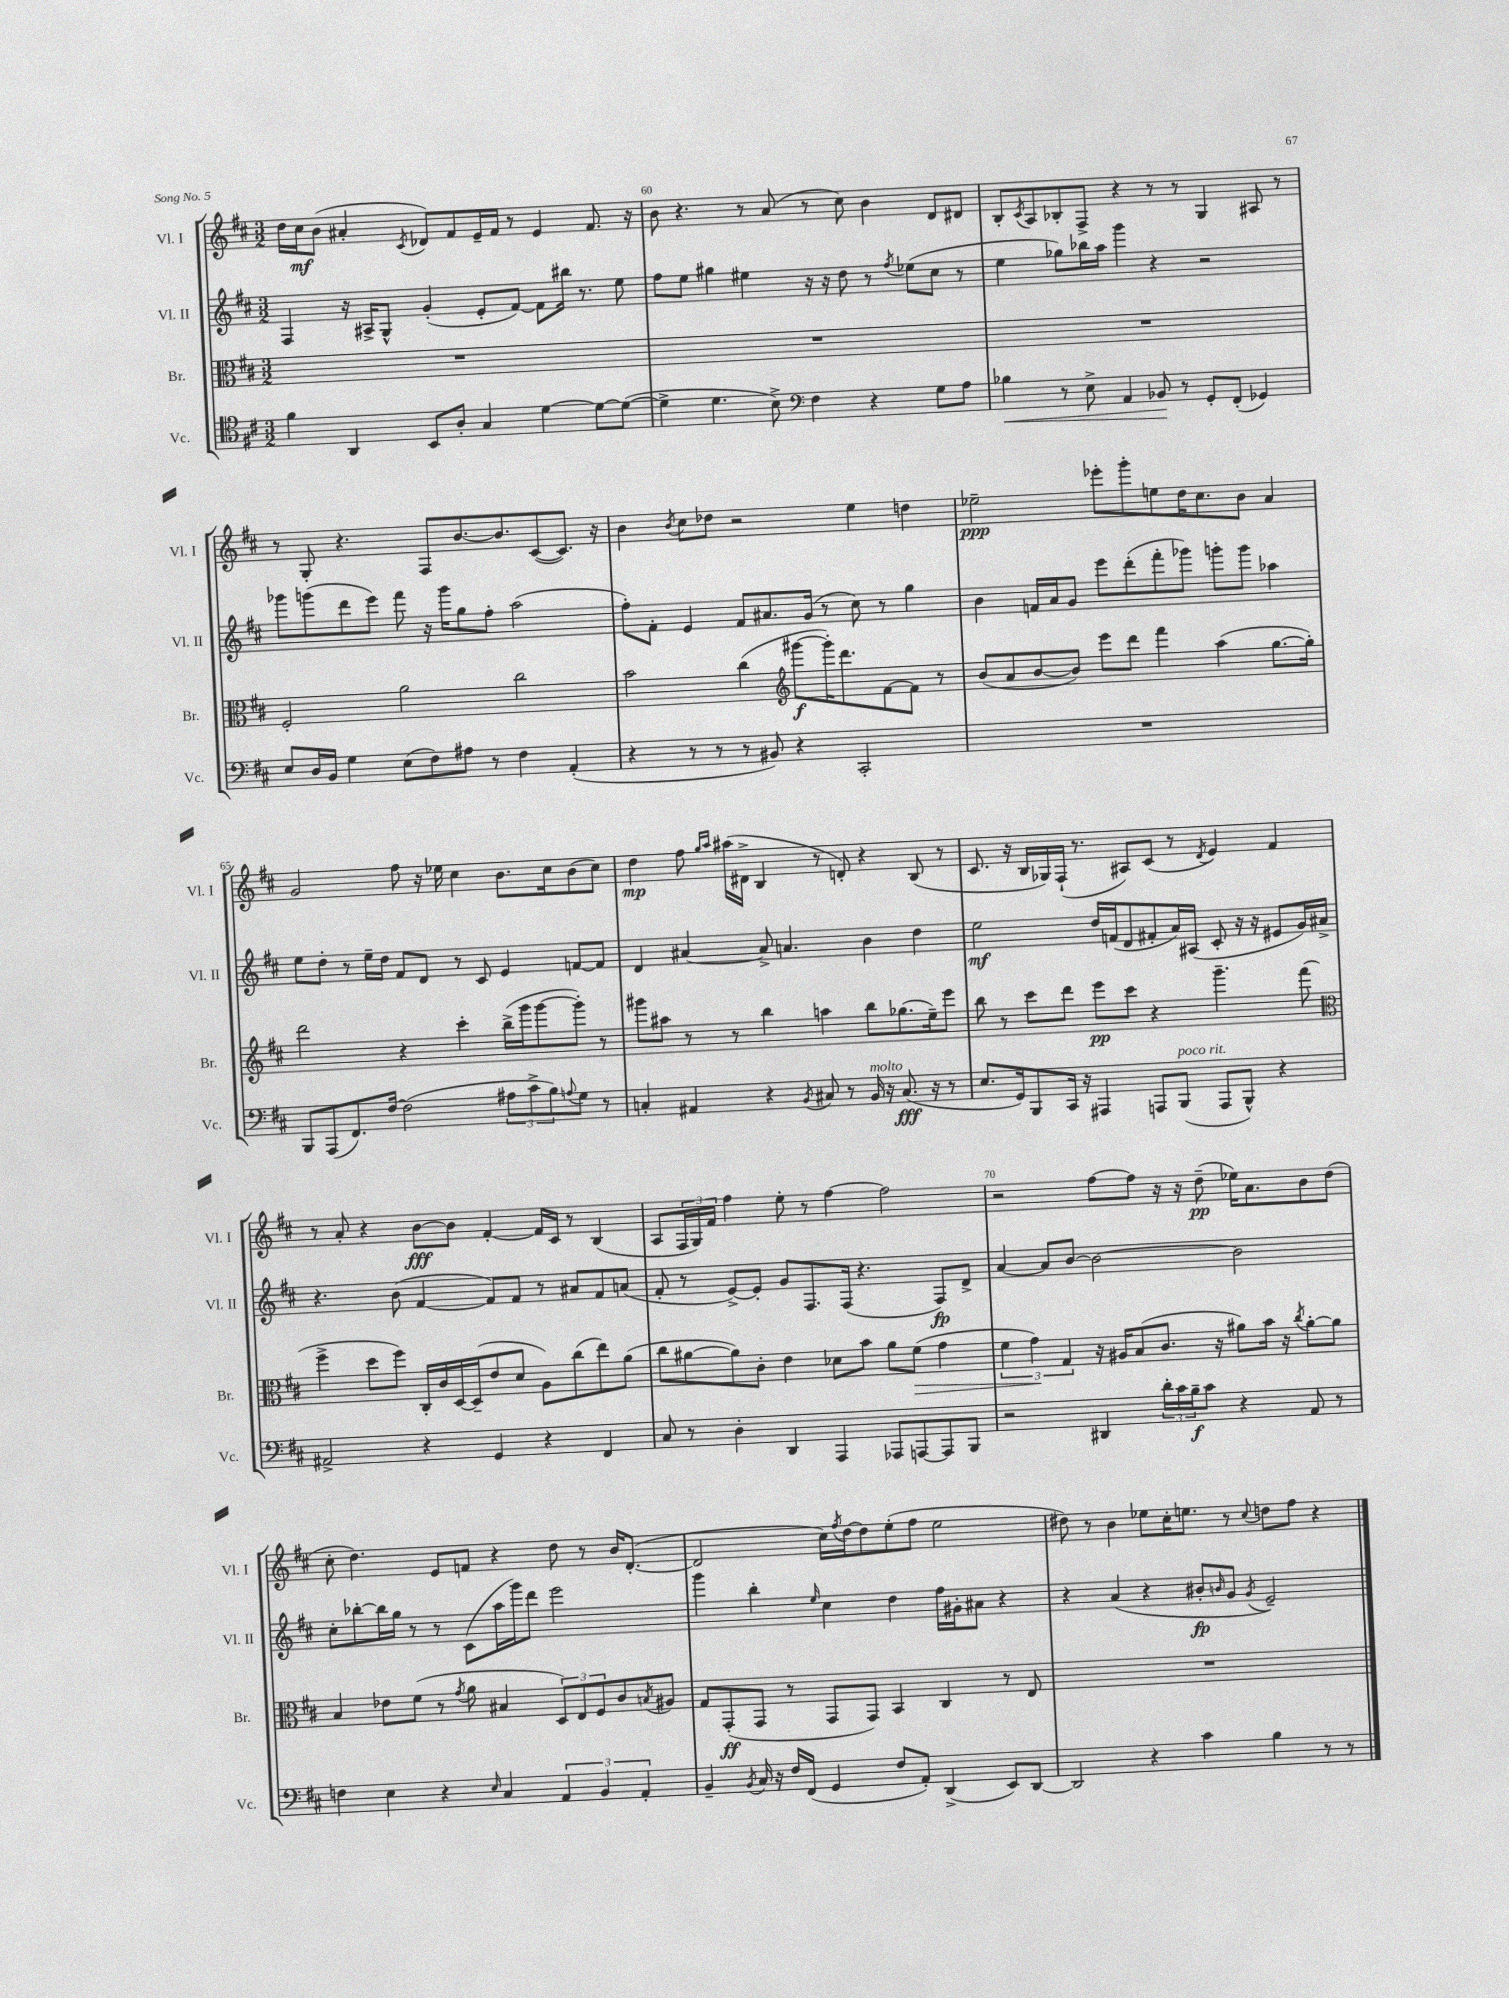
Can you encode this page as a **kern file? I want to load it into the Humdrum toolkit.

**kern	**kern	**kern	**kern
*staff4	*staff3	*staff2	*staff1
*clefC4	*clefC3	*clefG2	*clefG2
*k[f#c#]	*k[f#c#]	*k[f#c#]	*k[f#c#]
*M3/2	*M3/2	*M3/2	*M3/2
4f#	1.r	4F#	16dd
.	.	.	16cc#
.	.	.	(8b
4AA	.	16r	4a#'
.	.	16A#^	.
.	.	8G^^	.
.	.	.	8qc#
8BB	.	(4g'	8d-)
8A'	.	.	8f#
4G	.	8e'	16e~
.	.	.	16f#
.	.	[8f#)	8r
[4d	.	8f#]	4e
.	.	16bb#	.
.	.	8.r	.
8d_	.	.	8.f#
(8d_	.	8ee	.
.	.	.	16r
=	=	=	=
4d^]	1.r	8ff#	8b
.	.	8ee	4.r
4.d	.	4gg#	.
.	.	4ee#	8r
8B^)	.	.	(8a
*clefF4	*	*	*
4F#	.	16r	8r
.	.	16r	.
.	.	8dd	8cc#)
4r	.	8r	4b
.	.	8qff#	.
.	.	(8ee-	.
8G	.	8cc#	8d
8A	.	8r	8d#
=	=	=	=
4B-	1.r	4ee	8B'
.	.	.	8qc#
.	.	.	8A
8r	.	8gg-)	8B-'
8E^	.	16bb-	8F#^
.	.	16aa	.
4AA	.	4ggg	4r
8BB-	.	4r	8r
8r	.	.	8r
8GG'	.	2r	4G
(8FF#'	.	.	.
4GG-)	.	.	8A#
.	.	.	8r
=	=	=	=
8E	2F#'	8ggg-	8r
16D	.	(8ggg	8G'
16BB	.	.	.
4G	.	8ddd	4.r
.	.	8eee)	.
(8E	2a	8fff#	.
8F#)	.	16r	8F#
.	.	16ggg	.
8A#	.	8gg	[8.b
8r	.	8ff#'	.
.	.	.	8.b]
4F#	2cc#	(2aa	.
.	.	.	([8c#
(4AA'	.	.	8.c#])
.	.	.	16r
=	=	=	=
4r	2b	8ff#')	4b
.	.	8f#'	.
.	.	.	8qb
8r	.	4e	8cc#
8r	.	.	8dd-
8r	(4cc#	8f#	2r
8BB#)	.	8.a#	.
*	*clefG2	*	*
4r	[8ggg#	.	.
.	.	(16g	.
.	16ggg#'])	8r	.
.	8.ddd	.	.
2CC#'	.	8cc#)	4ee
.	[8f#	8r	.
.	8f#]	4gg	4dd
.	8r	.	.
=	=	=	=
1.r	(8b	4b	2ee-~
.	8a	.	.
.	[8b	16f	.
.	.	16a	.
.	8b])	8g	.
.	8eee	8eee	8eee-'
.	8ddd	(8ddd'	8ggg'
.	4fff#	8fff#'	8ee
.	.	8ggg-)	16dd
.	.	.	8.cc#
.	(4aa	8ggg'	.
.	.	8ggg	8b
.	[8.gg	4aa-	4a
.	16gg'])	.	.
=	=	=	=
8BBB	2ddd	8ee	2g
(8AAA	.	8dd'	.
8.FF#)	.	8r	.
.	.	16ee~	.
[16F#	.	16dd	.
(2F#]	4r	8f#	8ff#
.	.	8d	16r
.	.	.	16ee-
.	4ccc#'	8r	4cc#
.	.	8c#	.
12A#	(16bb^	4e	8.b
.	16ggg	.	.
12c#^	.	.	.
.	[8ggg	.	.
12B)	.	.	.
.	.	.	16cc#
8qqA	.	.	.
8G	8ggg'])	[8f	(8b
8r	8r	8f]	8cc#)
=	=	=	=
4C'	8ggg#	4d	4dd
.	8aa#	.	.
4AA#	8r	[4a#	8ff#
.	.	.	16qqgg
.	.	.	16qqaa
.	8r	.	(16aa#
.	.	.	16d#^
4r	4bb	8a#^]	4B
.	.	4.a	.
8qBB	.	.	.
8C#	4aa	.	8r
8r	.	.	8d')
16BB	8bb	4b	4r
16r	.	.	.
(8.C#	(8.gg-	.	.
.	.	4dd	(8B
16r	16ee~)	.	.
8r	8eee	.	8r
=	=	=	=
8.E	8bb	2ee	8.c#
.	8r	.	.
16GG)	.	.	16r
8BBB	8ccc#	.	16B
.	.	.	16G-)
16CC#	8ddd	.	(16F#`
16r	.	.	8.r
4AAA#	8eee	16dd	.
.	.	(16f	.
.	8ccc#	8d	8A#)
8AAA	4r	8f#'	(8c#
(8BBB	.	16a)	8r
.	.	(16A#	.
.	.	.	8qd
8AAA	4.ggg~	8c#'	4e)
8BBB^^)	.	16r	.
.	.	16r	.
4r	.	8e#	4f#
.	(8fff#	16g)	.
.	.	16a#^	.
=	=	=	=
*	*clefC3	*	*
2AA#^	4ff#^	4.r	8r
.	.	.	8a'
.	8dd	.	4r
.	8ff#)	(8b	.
4r	16C#'	[4f#	[8b
.	16c#	.	.
.	[16D	.	8b]
.	(16D~]	.	.
4GG	8e	8f#])	[4f#'
.	8d	8f#	.
4r	8A)	8r	16f#]
.	.	.	16c#
.	(8cc#	8a#	8r
4FF#	8ee)	8f#	(4B
.	(8a	(8a	.
=	=	=	=
8C#	8cc#	8f#'	8A
8r	[8a#	8r	24F#
.	.	.	24G)
.	.	.	24f#
4D'	8a#])	[8e^)	4ff#
.	8c#'	8e']	.
4DD	4e	8g	8ee'
.	.	8.F#	8r
4AAA	8d-	.	[4ff#
.	.	(16F#	.
.	8b	4.r	.
8AAA-	8a#	.	2ff#]
[8AAA	(8f#	.	.
8AAA]	4g	8F#)	.
8BBB	.	8d^	.
=	=	=	=
2r	6f#	[4a	2r
.	6g)	.	.
.	.	8a]	.
.	6G	.	.
.	.	[8b	.
4DD#	16r	2b_	[8ff#
.	16A#	.	.
.	(8B	.	8ff#]
24d'	8.c#	.	16r
24c#	.	.	.
.	.	.	16r
24B~	.	.	.
8c#	.	.	(8dd~
.	16r	.	.
4r	8a#)	2b]	16ee-)
.	.	.	8.a
.	16b	.	.
.	16r	.	.
.	8qcc#	.	.
8AA	[8a#'	.	8b
8r	8a#]	.	(8dd
=	=	=	=
4F	4B	8cc#'	8cc#'
.	.	[8bb-'	4.dd)
4E	8e-	16bb-]	.
.	.	16gg	.
.	(8f#	8r	.
4r	8r	8r	8e
.	8qg	.	.
.	8a	(8c#	8f
16qqE	.	.	.
4C#	4B#	16aa	4r
.	.	16ggg)	.
.	.	8ddd	.
6AA	12D)	2eee	8dd
.	12E	.	.
.	.	.	8r
6BB	12F#	.	.
.	8c#	.	16b
.	.	.	([8.d'
6AA'	.	.	.
.	8qB	.	.
.	8A#	.	.
=	=	=	=
4BB~	8G	4ggg	2d]
.	(8GG'	.	.
8qBB	.	.	.
16C#	8GG	4bb'	.
16r	.	.	.
16F#	8r	.	.
(16FF#	.	.	.
.	.	16qqee	.
4GG	8GG	4cc#	16cc#)
.	.	.	8qff#
.	.	.	[16dd
.	8GG)	.	8dd]
8F#	4BB	4dd	(8ee'
8AA')	.	.	8ff#
(4DD^	4C#	16ff#	2ee
.	.	16g#'	.
.	.	8a#	.
8EE)	8r	4r	.
[8DD	8E	.	.
=	=	=	=
2DD]	1.r	4r	8dd#)
.	.	.	8r
.	.	(4a	4b
4r	.	4r	8ee-
.	.	.	16cc#'
.	.	.	8.ee
4c#	.	8b#'	.
.	.	16qqb	.
.	.	8g	8r
.	.	8qg	8qqcc#
4B	.	2e~)	8dd
.	.	.	8ff#
8r	.	.	4r
8r	.	.	.
==	==	==	==
*-	*-	*-	*-
